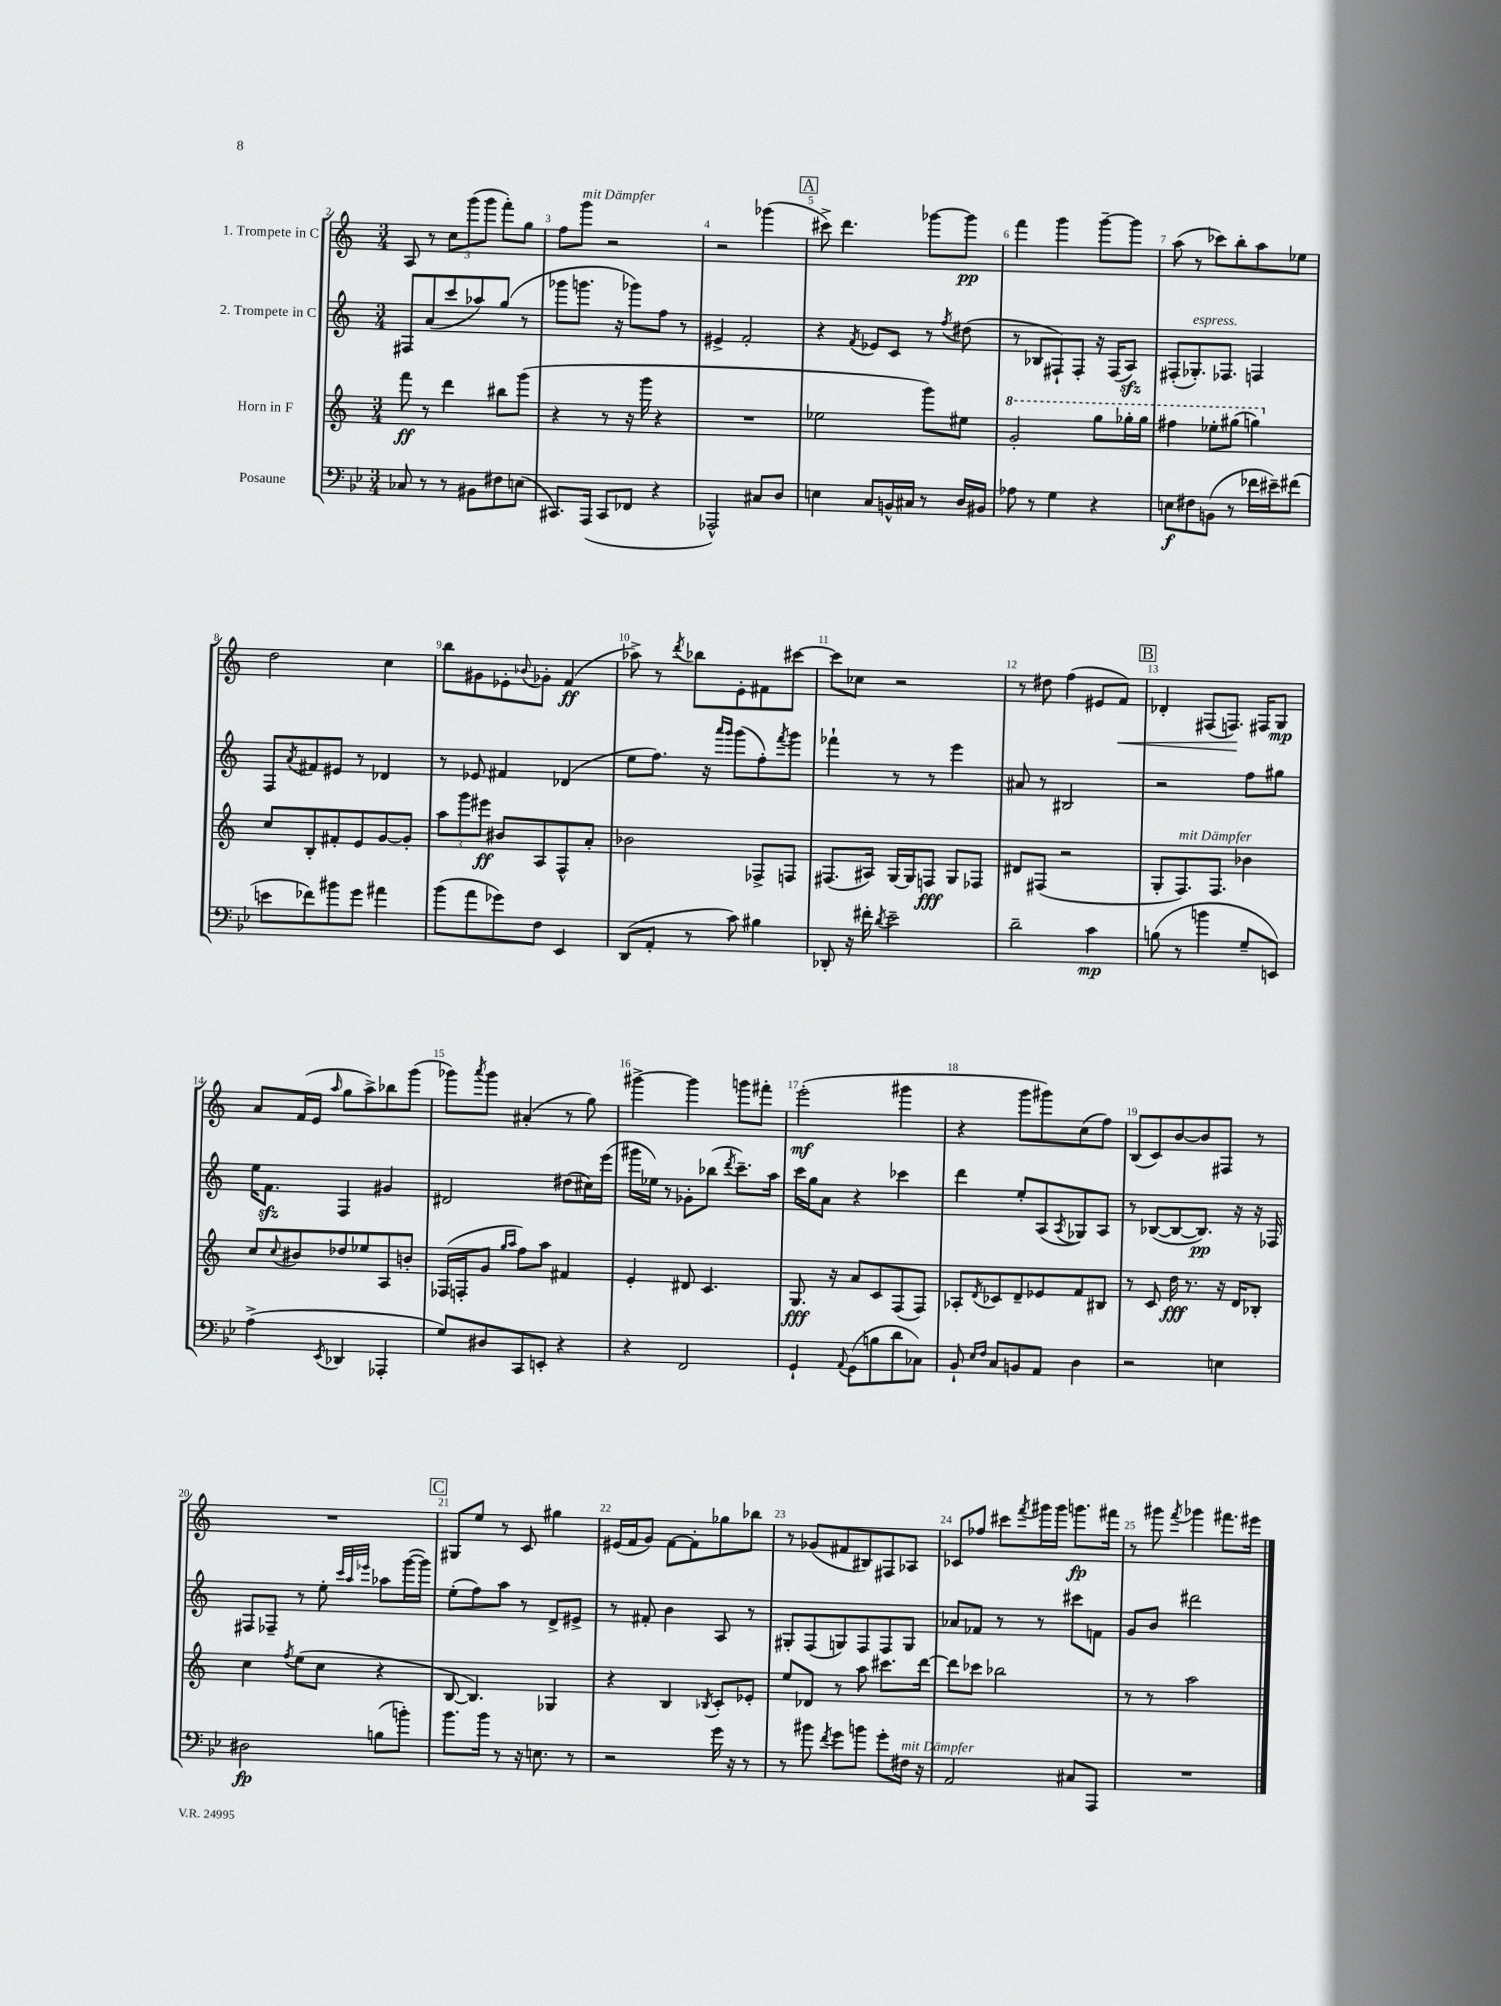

**kern	**kern	**kern	**kern
*staff4	*staff3	*staff2	*staff1
*clefF4	*clefG2	*clefG2	*clefG2
*k[b-e-]	*k[]	*k[]	*k[]
*M3/4	*M3/4	*M3/4	*M3/4
8C-	8fff	8F#	8A
8r	8r	(8a	8r
8r	4ddd	8ccc	12cc
.	.	.	(12ggg
8BB#	.	8aa-)	.
.	.	.	12ggg
8F#	8bb#	(8gg	8fff')
(8E	(8ggg	8r	8gg
=	=	=	=
8.CC#)	4r	8ggg-	8ff
.	.	8.ggg	8ggg
(16AAA	.	.	.
8CC#	8r	.	2r
.	.	16r	.
8FF-	16r	8ggg-)	.
.	16ggg	.	.
4r	4r	8ff	.
.	.	8r	.
=	=	=	=
2AAA-^^)	2.r	4e#^	2r
.	.	2f'	.
8C#	.	.	(4ggg-
8D	.	.	.
=	=	=	=
4E	2ee-	4r	8ccc#^)
.	.	.	4.ddd
.	.	8qf	.
8C	.	8e-	.
16BB^^	.	8c	.
16C#	.	.	.
8r	8ggg)	8r	[8ggg-
.	.	8qff	.
16D	8ee#	(8dd#	8ggg-]
16BB#	.	.	.
=	=	=	=
8A-	2gg'	8r	4fff
8r	.	8B-	.
4G	.	8F#`)	4ggg
.	.	8F#'	.
4r	8ggg	16r	[8ggg~
.	.	(16F#	.
.	16ggg-'	8A)	8ggg]
.	16ggg-	.	.
=	=	=	=
8E	4fff#	(8F#'	(8aa
8F#	.	8.G-')	8r
(8BB	8eee-'	.	8ccc-)
.	.	8.F-	.
8r	(8ggg#	.	8bb'
16f-	4ggg)	4F	8aa
16e#~)	.	.	.
(8f#	.	.	8ee-
=	=	=	=
8e	8cc	8F	2dd
.	.	8qa	.
8f-)	8B'	8f#	.
8b#	8f#'	8e#	.
8g	8e	8r	.
4a#	[8g	4d-	4cc
.	8g']	.	.
=	=	=	=
(8b-	12aa	8r	8bb
.	12ggg	.	.
8a	.	8e-	8g#
.	12eee#	.	.
8g-)	8b#	4f#	8e-'
.	.	.	8qqb-
8F	8A	.	8g-'
4EE-	8F^^	(4d-	(4f
.	8a'	.	.
=	=	=	=
(8DD	2b-	8ee	8aa-^)
8AA'	.	8.ff)	8r
.	.	.	8qddd
8r	.	.	8bb-
.	.	16r	.
.	.	16qqaaa	.
.	.	16qqggg	.
8c)	.	(8ggg	8e'
4B#	8F-^	8ff')	8f#
.	.	8qfff	.
.	8F	8ggg	[8ccc#
=	=	=	=
8DD-'	(8.F#	4fff-`	8ccc#]
16r	.	.	8cc-
16f#'	16A#)	.	.
8qd	.	.	.
2e-~	[16G	8r	2r
.	16G]	.	.
.	8F	8r	.
.	8G	4eee	.
.	8F-	.	.
=	=	=	=
2d~	8d#	8a#	8r
.	(8F#	8r	8dd#
.	2r	2B#	(4ff
4c	.	.	8e#
.	.	.	8f)
=	=	=	=
(8B	8G'	2r	4d-'
8r	8.F)	.	.
4b	.	.	(8F#
.	8.F	.	.
.	.	.	8.F)
8G~	4b-	8ff	.
.	.	.	16F#
8EE)	.	8gg#	8G
=	=	=	=
(4A^	8cc	16ee	8a
.	.	8.f	.
.	8qqcc	.	.
.	8b#	.	(16f
.	.	.	16e
8qEE-	.	.	16qqaa
4DD-	8dd-	4F	8gg
.	8ee-	.	8aa^)
4AAA-'	8A	4g#	8bb-
.	8b'	.	(8ggg
=	=	=	=
8G)	(16F-	2d#	8ggg-)
.	16F'	.	.
.	.	.	8qaaa
8D#	8g	.	8ggg-
.	16qqgg	.	.
.	16qqaa	.	.
8CC	8ff)	.	(4a#'
8EE'	8aa	.	.
4r	4f#	(8dd#	8r
.	.	16cc#)	8gg)
.	.	(16eee	.
=	=	=	=
4r	4e'	16ggg#	[4ggg#^
.	.	16ee-)	.
.	.	8r	.
2FF	8d#	8g-'	4ggg#]
.	4.c	(8bb-	.
.	.	8qddd	.
.	.	8.ccc~)	8ggg
.	.	.	8fff#'
.	.	16aa	.
=	=	=	=
4GG`	8.G	16ccc	(2eee'
.	.	16gg	.
.	.	8a	.
.	16r	.	.
8qqAA	.	.	.
(8GG	8a	4r	.
8B	8c	.	.
8d	(8F	4ccc-	4ggg#
8C-)	8F)	.	.
=	=	=	=
8BB-`	8A-'	4ddd	4r
16qqE-	.	.	.
16qqF	8qd	.	.
8C	8c-	.	.
8BB	8d~	8ee'	8ggg
8AA	8e-	(8A	8ggg#)
.	.	8qA	.
4D	8f	8G-)	(8cc
.	8B#	8A	8ff)
=	=	=	=
2r	8r	8r	(8B
.	8c	([8B-	8c)
.	16dd	8B-_	[8b
.	8.r	.	.
.	.	8.B-])	8b]
4E	16r	.	8F#
.	16d	16r	.
.	8B-'	16r	8r
.	.	16F-	.
=	=	=	=
2D#	4cc	8F#	2.r
.	.	8F-~	.
.	8qff	.	.
.	(8ee	8r	.
.	8cc	8ee'	.
.	.	32qqccc	.
.	.	32qqaa	.
.	.	32qqeee-	.
(8B	4r	8aa-	.
8b')	.	([16ggg	.
.	.	16ggg])	.
=	=	=	=
8.b-	[8B	(8ee'	8G#
.	4.B])	8ff)	8ee
16b-	.	.	.
8r	.	8aa	8r
16r	.	8r	8c
8.E	.	.	.
.	4G-	8d^	4gg#
8r	.	8e#^	.
=	=	=	=
2r	4r	8r	(16e#
.	.	.	16f
.	.	8f#'	8g)
.	4B	4b	[8f
.	.	.	8f']
.	8qB-	.	.
16g	8c'	8A	8gg-
16r	.	.	.
8r	8e-'	8r	8bb-
=	=	=	=
8r	8ee	8G#'	8r
8b#	8d-	(8F	(8g-
8qf	.	.	.
8g	8r	8G)	8f#
8b	8aa	8F	8B#)
8g'	8.ccc#	8F	8F#
16F#	.	8G	8A-
16r	[16ddd	.	.
=	=	=	=
2AA	8ddd]	8a-	8c-
.	8ccc-	8f-	8ff-
.	2bb-	8r	8ccc#
.	.	.	8qfff
.	.	8r	16ggg#
.	.	.	16ggg#
8C#	.	8ccc#	8.ggg
8AAA	.	8f	.
.	.	.	16fff#
=	=	=	=
2.r	8r	8g	8r
.	8r	8b	8ggg#
.	.	.	8qfff
.	2aa	2ddd#	4ggg-
.	.	.	8.fff#
.	.	.	16eee#
==	==	==	==
*-	*-	*-	*-
